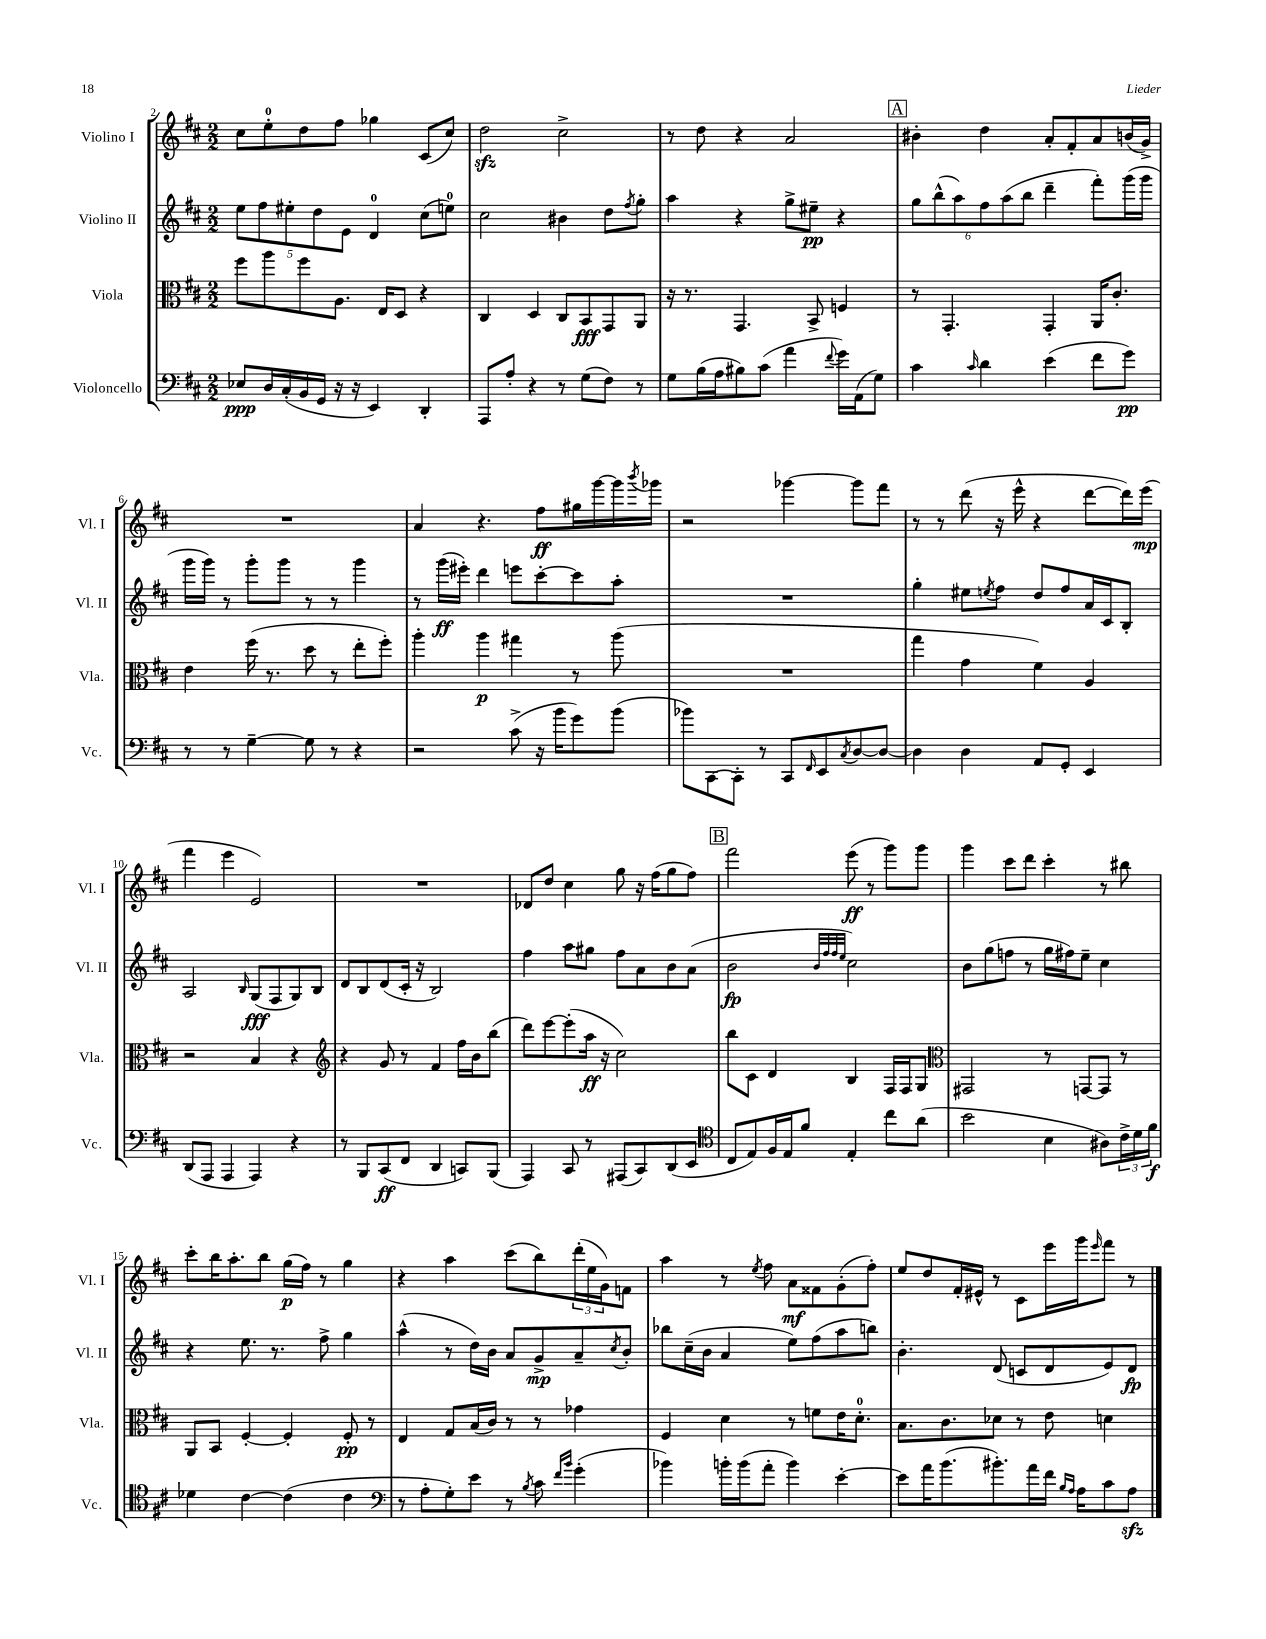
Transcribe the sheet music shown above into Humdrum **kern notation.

**kern	**dynam	**kern	**dynam	**kern	**dynam	**kern	**dynam
*part4	*part4	*part3	*part3	*part2	*part2	*part1	*part1
*staff4	*staff4	*staff3	*staff3	*staff2	*staff2	*staff1	*staff1
*I"Violoncello	*	*I"Viola	*	*I"Violino II	*	*I"Violino I	*
*I'Vc.	*	*I'Vla.	*	*I'Vl. II	*	*I'Vl. I	*
*clefF4	*	*clefC3	*	*clefG2	*	*clefG2	*
*k[f#c#]	*	*k[f#c#]	*	*k[f#c#]	*	*k[f#c#]	*
*M2/2	*	*M2/2	*	*M2/2	*	*M2/2	*
=2	=2	=2	=2	=2	=2	=2	=2
8E-X/L	ppp	8ff#\L	.	10ee\L	.	8cc#\L	.
.	.	.	.	10ff#\	.	.	.
16D/L	.	8aa\	.	.	.	8ee'\	.
(16C#'/	.	.	.	.	.	.	.
.	.	.	.	10ee#X'\	.	.	.
16BB/	.	8ff#\	.	.	.	8dd\	.
.	.	.	.	10dd\	.	.	.
16GG/JJ	.	.	.	.	.	.	.
16r	.	8.A\J	.	.	.	8ff#\J	.
.	.	.	.	10e\J	.	.	.
16r	.	.	.	.	.	.	.
4EE/)	.	.	.	4d/	.	4gg-X\	.
.	.	16E/KL	.	.	.	.	.
.	.	8D/J	.	.	.	.	.
4DD'/	.	4r	.	(8cc#\L	.	(8c#/L	.
.	.	.	.	8een\J)	.	8cc#/J)	.
=3	=3	=3	=3	=3	=3	=3	=3
8AAA/L	.	4C#/	.	2cc#\	.	2ddzz\	.
8A'/J	.	.	.	.	.	.	.
4r	.	4D/	.	.	.	.	.
8r	.	8C#/L	.	4b#X\	.	2cc#^\	.
(8G\L	.	8BB/	fff	.	.	.	.
8F#\J)	.	8GG/	.	8dd\L	.	.	.
.	.	.	.	8qff#/	.	.	.
8r	.	8AA/J	.	8gg'\J	.	.	.
=4	=4	=4	=4	=4	=4	=4	=4
8G\L	.	16r	.	4aa\	.	8r	.
.	.	8.r	.	.	.	.	.
(16B\L	.	.	.	.	.	8dd\	.
16A\J	.	.	.	.	.	.	.
8B#X\)	.	4.GG/	.	4r	.	4r	.
(8c#\J	.	.	.	.	.	.	.
4a\	.	.	.	8gg^\L	.	2a/	.
.	.	8BB^/	.	8ee#X~\J	pp	.	.
8qqf#/	.	.	.	.	.	.	.
16g\LL)	.	4Fn/	.	4r	.	.	.
(16AA\J	.	.	.	.	.	.	.
8G\J)	.	.	.	.	.	.	.
!!LO:REH:place=s1:t=A
=5	=5	=5	=5	=5	=5	=5	=5
4c#\	.	8r	.	12gg\L	.	4b#X'\	.
.	.	.	.	(12bb^^\	.	.	.
.	.	4.GG'/	.	.	.	.	.
.	.	.	.	12aa\)	.	.	.
16qqc#/	.	.	.	.	.	.	.
4d\	.	.	.	12ff#\	.	4dd\	.
.	.	.	.	(12aa\	.	.	.
.	.	.	.	12bb\J	.	.	.
(4e\	.	4GG'/	.	4ddd~\	.	8a'/L	.
.	.	.	.	.	.	8f#'/	.
8f#\L	.	16AA/KL	.	8fff#'\L)	.	8a/	.
.	.	8.c#'/J	.	.	.	.	.
8g\J)	pp	.	.	(16ggg\L	.	(16bn/L	.
.	.	.	.	16ggg\JJ	.	16g^/JJ)	.
!!LO:LB:g=z
=6	=6	=6	=6	=6	=6	=6	=6
8r	.	4e\	.	16ggg\LL	.	1r	.
.	.	.	.	16ggg\JJ)	.	.	.
8r	.	.	.	8r	.	.	.
[4G~\	.	(16ff#\	.	8ggg'\L	.	.	.
.	.	8.r	.	.	.	.	.
.	.	.	.	8ggg\J	.	.	.
8G\]	.	8dd\	.	8r	.	.	.
8r	.	8r	.	8r	.	.	.
4r	.	8ee'\L	.	4ggg\	.	.	.
.	.	8ff#'\J)	.	.	.	.	.
=7	=7	=7	=7	=7	=7	=7	=7
2r	.	4aa'\	.	8r	.	4a/	.
.	.	.	.	(16ggg\LL	ff	.	.
.	.	.	.	16eee#X'\JJ)	.	.	.
.	.	4aa\	p	4ddd\	.	4.r	.
(8c#^\	.	4gg#X\	.	8eeen\L	.	.	.
16r	.	.	.	[8ccc#'\	.	8ff#\L	ff
16b\KL	.	.	.	.	.	.	.
8g\)	.	8r	.	8ccc#\]	.	16gg#X\L	.
.	.	.	.	.	.	[16ggg\	.
(8b\J	.	(8aa\	.	8aa'\J	.	16ggg\]	.
.	.	.	.	.	.	8qbbb/	.
.	.	.	.	.	.	16ggg-X\JJ	.
=8	=8	=8	=8	=8	=8	=8	=8
8b-X\L)	.	1r	.	1r	.	2r	.
[8CC#\	.	.	.	.	.	.	.
8CC#'\J]	.	.	.	.	.	.	.
8r	.	.	.	.	.	.	.
8CC#/L	.	.	.	.	.	[4ggg-X\	.
16qqFF#/	.	.	.	.	.	.	.
8EE/	.	.	.	.	.	.	.
8qC#/	.	.	.	.	.	.	.
[8D/	.	.	.	.	.	8ggg-\L]	.
8D/J_	.	.	.	.	.	8fff#\J	.
=9	=9	=9	=9	=9	=9	=9	=9
4D\]	.	4gg\	.	4gg'\	.	8r	.
.	.	.	.	.	.	8r	.
4D\	.	4g\	.	8ee#X\L	.	(8ddd\	.
.	.	.	.	8qeen/	.	.	.
.	.	.	.	8ff#\J	.	16r	.
.	.	.	.	.	.	16eee^^\	.
8AA/L	.	4f#\)	.	8dd/L	.	4r	.
8GG'/J	.	.	.	8ff#/	.	.	.
4EE/	.	4A/	.	16a/L	.	[8ddd\L	.
.	.	.	.	16c#/J	.	.	.
.	.	.	.	8B'/J	.	16ddd\L])	.
.	.	.	.	.	.	(16eee\JJ	mp
!!LO:LB:g=z
=10	=10	=10	=10	=10	=10	=10	=10
(8DD/L	.	2r	.	2A/	.	4fff#\	.
8AAA/J	.	.	.	.	.	.	.
4AAA/	.	.	.	.	.	4eee\	.
.	.	.	.	16qqB/	.	.	.
4AAA/)	.	4B/	.	(8G/L	fff	2e/)	.
.	.	.	.	8F#/	.	.	.
4r	.	4r	.	8G/)	.	.	.
.	.	.	.	8B/J	.	.	.
=11	=11	=11	=11	=11	=11	=11	=11
*	*	*clefG2	*	*	*	*	*
8r	.	4r	.	8d/L	.	1r	.
8BBB/L	.	.	.	8B/	.	.	.
(8CC#/	ff	8g/	.	(8d/	.	.	.
8FF#/J	.	8r	.	16c#'/Jk	.	.	.
.	.	.	.	16r	.	.	.
4DD/	.	4f#/	.	2B/)	.	.	.
8CCn/L)	.	16ff#\LL	.	.	.	.	.
.	.	16b\J	.	.	.	.	.
(8BBB/J	.	(8bb\J	.	.	.	.	.
=12	=12	=12	=12	=12	=12	=12	=12
4AAA/)	.	8ddd\L)	.	4ff#\	.	8d-X/L	.
.	.	[8eee\	.	.	.	8dd/J	.
8CC#/	.	(8eee'\]	.	8aa\L	.	4cc#\	.
8r	.	16aa\Jk	ff	8gg#X\J	.	.	.
.	.	16r	.	.	.	.	.
(8AAA#X/L	.	2cc#\)	.	8ff#\L	.	8gg\	.
8CC#/)	.	.	.	8a\	.	16r	.
.	.	.	.	.	.	(16ff#\KL	.
(8DD/	.	.	.	8b\	.	8gg\	.
8EE/J	.	.	.	(8a\J	.	8ff#\J)	.
!!LO:REH:place=s1:t=B
=13	=13	=13	=13	=13	=13	=13	=13
*clefC4	*	*	*	*	*	*	*
8C#/L	.	8bb\L	.	2b\	fp	2fff#\	.
8E/)	.	8c#\J	.	.	.	.	.
16F#/L	.	4d/	.	.	.	.	.
16E/J	.	.	.	.	.	.	.
8f#/J	.	.	.	.	.	.	.
.	.	.	.	32qqb/LLL	.	.	.
.	.	.	.	32qqff#/	.	.	.
.	.	.	.	32qqff#/	.	.	.
.	.	.	.	32qqee/JJJ	.	.	.
4E'/	.	4B/	.	2cc#\)	.	(8eee\	ff
.	.	.	.	.	.	8r	.
8cc#\L	.	16F#/LL	.	.	.	8ggg\L)	.
.	.	16F#/J	.	.	.	.	.
(8a\J	.	8G/J	.	.	.	8ggg\J	.
=14	=14	=14	=14	=14	=14	=14	=14
*	*	*clefC3	*	*	*	*	*
2b\	.	2GG#X/	.	8b\L	.	4ggg\	.
.	.	.	.	(8gg\	.	.	.
.	.	.	.	8ffn\J	.	8ccc#\L	.
.	.	.	.	8r	.	8ddd\J	.
4B\	.	8r	.	16gg\LL	.	4ccc#'\	.
.	.	.	.	16ff#X\J)	.	.	.
.	.	[8GGn/L	.	8ee~\J	.	.	.
8A#X\L)	.	8GG/J]	.	4cc#\	.	8r	.
24c#^\L	.	8r	.	.	.	8bb#X\	.
24d\	.	.	.	.	.	.	.
24f#\JJ	f	.	.	.	.	.	.
!!LO:LB:g=z
=15	=15	=15	=15	=15	=15	=15	=15
4d-X\	.	8AA/L	.	4r	.	8ccc#'\L	.
.	.	8BB/J	.	.	.	16bb\K	.
.	.	.	.	.	.	8.aa'\	.
[4c#\	.	[4F#'/	.	8.ee\	.	.	.
.	.	.	.	.	.	8bb\J	.
.	.	.	.	8.r	.	.	.
(4c#\]	.	4F#'/]	.	.	.	(16gg\LL	p
.	.	.	.	.	.	16ff#\JJ)	.
.	.	.	.	8ff#^\	.	8r	.
4c#\	.	8F#'/	pp	4gg\	.	4gg\	.
.	.	8r	.	.	.	.	.
=16	=16	=16	=16	=16	=16	=16	=16
*clefF4	*	*	*	*	*	*	*
8r	.	4E/	.	(4aa^^\	.	4r	.
8A'\L	.	.	.	.	.	.	.
8G'\)	.	8G/L	.	8r	.	4aa\	.
8e\J	.	(16B/L	.	16dd\LL)	.	.	.
.	.	16c#/JJ)	.	16b\JJ	.	.	.
8r	.	8r	.	8a/L	.	(8ccc#\L	.
8qB/	.	.	.	.	.	.	.
8c#\	.	8r	.	8g^/	mp	8bb\)	.
16qqf#/LL	.	.	.	.	.	.	.
16qqb/JJ	.	.	.	.	.	.	.
(4g'\	.	4g-X\	.	8a~/	.	(24ddd'\L	.
.	.	.	.	.	.	24ee\	.
.	.	.	.	.	.	24g\J)	.
.	.	.	.	8qcc#/	.	.	.
.	.	.	.	8b'/J	.	8fn\J	.
=17	=17	=17	=17	=17	=17	=17	=17
4b-X\)	.	4F#/	.	8bb-X\L	.	4aa\	.
.	.	.	.	(16cc#~\L	.	.	.
.	.	.	.	16b\JJ	.	.	.
16bn'\LL	.	4d\	.	4a/	.	8r	.
(16b\J	.	.	.	.	.	.	.
.	.	.	.	.	.	8qee/	.
8a'\J	.	.	.	.	.	8ff#\	.
4b\)	.	8r	.	8ee\L)	.	8a\L	mf
.	.	8fn\L	.	(8ff#\	.	8f##X\	.
[4e'\	.	16e\K	.	8aa\	.	(8g'\	.
.	.	8.d'\J	.	.	.	.	.
.	.	.	.	8bbn\J)	.	8ff#'\J)	.
=18	=18	=18	=18	=18	=18	=18	=18
8e\L]	.	8.B\L	.	4.b'\	.	8ee/L	.
16a\K	.	.	.	.	.	8dd/	.
(8.b\	.	8.c#\	.	.	.	.	.
.	.	.	.	.	.	16f#'/L	.
.	.	.	.	.	.	16e#X^^/JJ	.
8.b#X'\)	.	8d-X\J	.	(8d/	.	8r	.
.	.	8r	.	8cn/L	.	8c#\L	.
16a\L	.	.	.	.	.	.	.
16f#\JJ	.	8e\	.	8d/	.	16eee\L	.
16qqB/LL	.	.	.	.	.	.	.
16qqA/JJ	.	.	.	.	.	.	.
16A\KL	.	.	.	.	.	16ggg\J	.
.	.	.	.	.	.	16qqeee/	.
8c#\	.	4dn\	.	8e/)	.	8fff#\J	.
8Azz\J	.	.	.	8d/J	fp	8r	.
==	==	==	==	==	==	==	==
*-	*-	*-	*-	*-	*-	*-	*-
